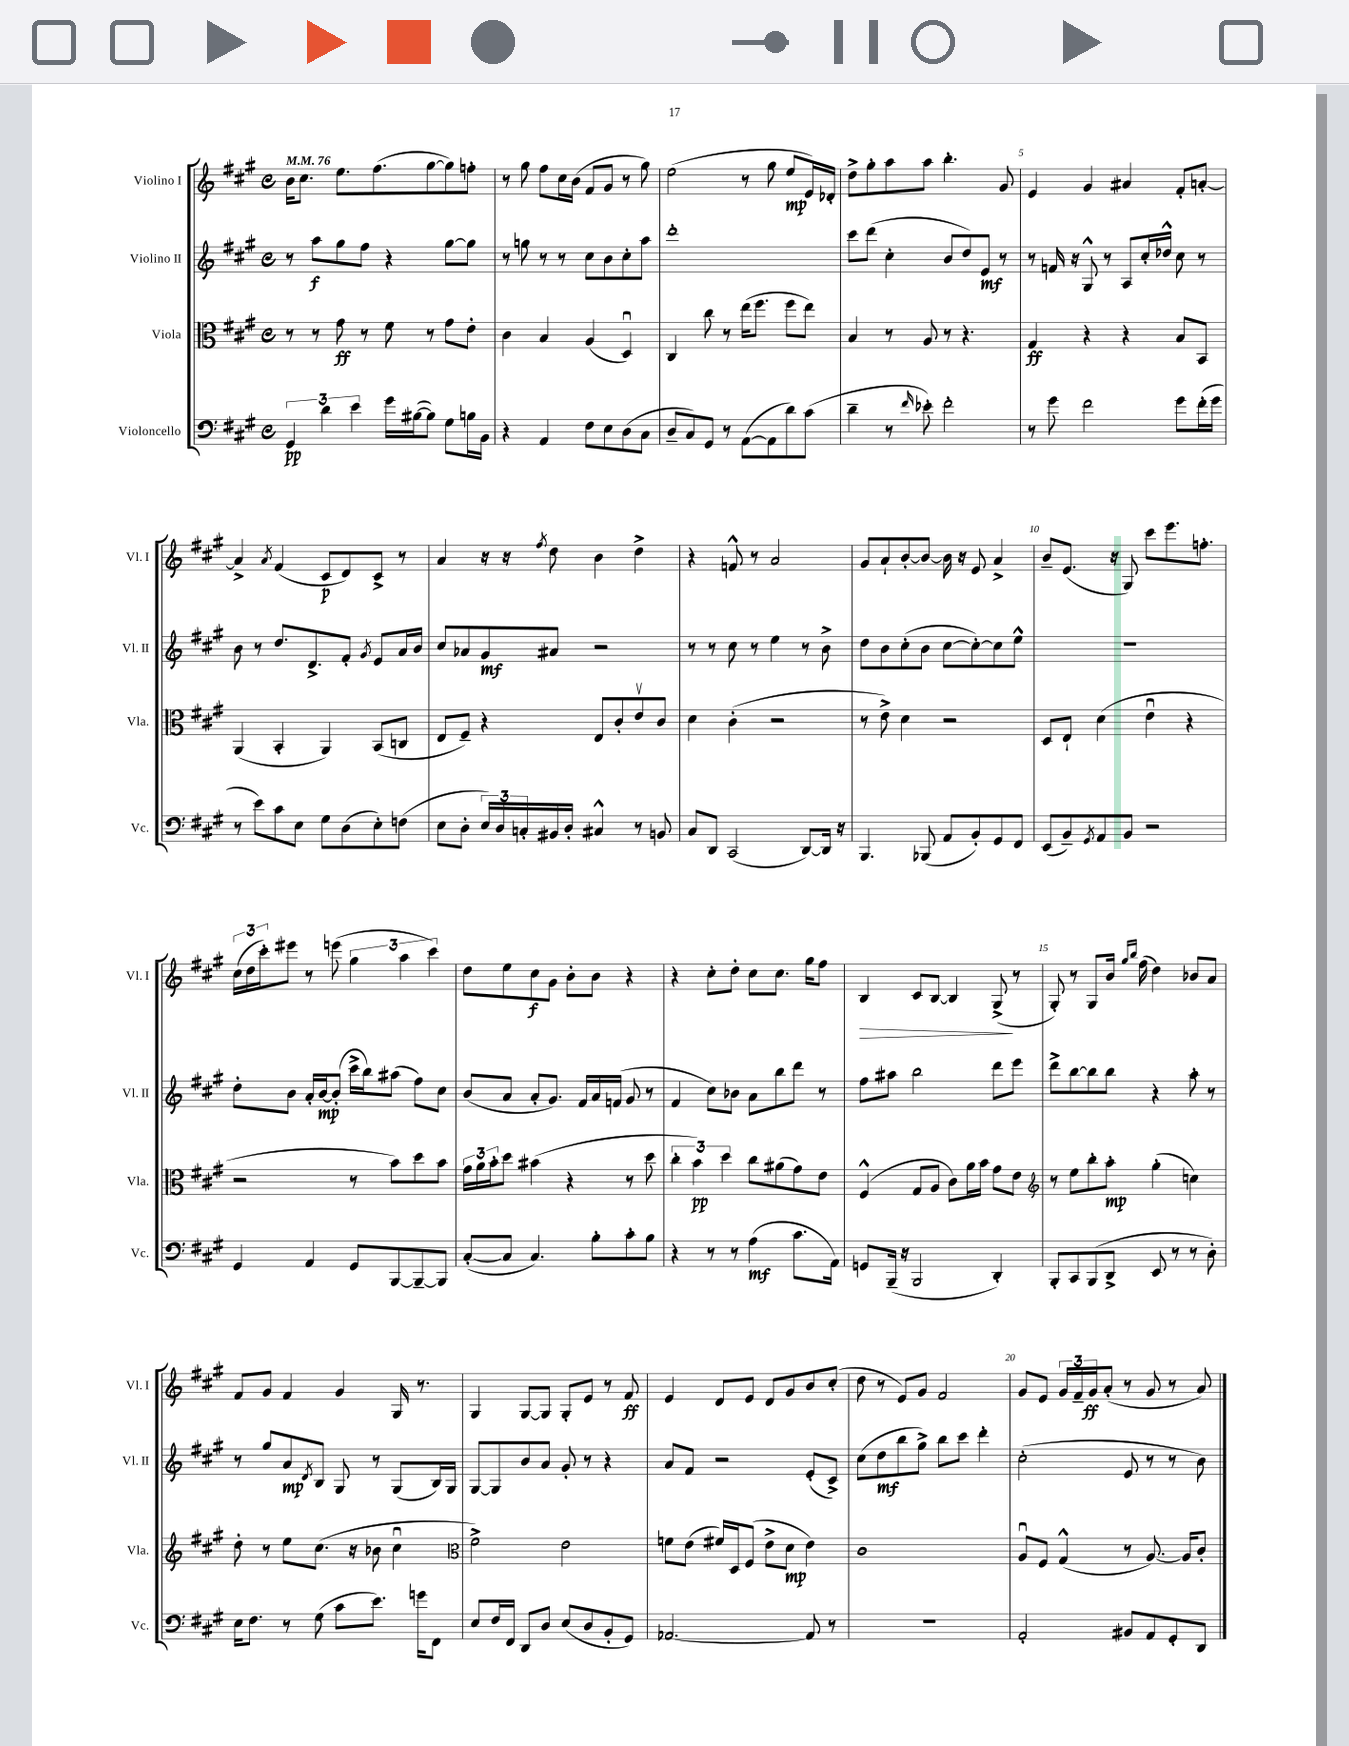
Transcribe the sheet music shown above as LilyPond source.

<<
\new StaffGroup <<
\new Staff = "s0" \with { instrumentName = "Violino I" shortInstrumentName = "Vl. I" } {
    \clef treble \key a \major \defaultTimeSignature \time 4/4 \tempo 4 = 76
    b'16 cis''8. e''8. fis''8.( gis''8~ gis''8) f''8-. |
    r8 gis''8 fis''8 cis''16 b'16( fis'8 gis'8 r8 gis''8) |
    e''2( r8 gis''8 e''8\mp e'16) des'16-. |
    d''8-> gis''8-. a''8 a''8 b''4.-. gis'8 |
    e'4 gis'4 ais'4 fis'8-. a'8~-. |
    a'4-> \acciaccatura { a'8 } fis'4( cis'8\p d'8) cis'8-> r8 |
    a'4 r16 r16 \acciaccatura { fis''8 } d''8 b'4 d''4-> |
    r4 f'8-^ r8 a'2 |
    gis'8 a'8-! b'8~-. b'8~ b'16 r16 e'8 a'4-> |
    b'8-- e'8.( r16 gis8) cis'''8 e'''8. f''8.-. |
    \tuplet 3/2 { cis''16( d''16 cis'''16-.) } eis'''8 r8 e'''8( \tuplet 3/2 { gis''4 a''4 cis'''4) } |
    d''8 e''8 cis''8\f gis'8 b'8-. b'8 r4 |
    r4 cis''8-. d''8-. cis''8 cis''8. gis''16 fis''8 |
    b4\> cis'8 b8~ b4 gis8->\!( r8 |
    gis8-.) r8 gis8 b'16 \grace { gis''16 b''16 } fis''16( d''4) bes'8 a'8 |
    fis'8 gis'8 fis'4 gis'4 gis16 r8. |
    gis4 gis8~ gis8 gis8-. e'8 r8 fis'8\ff |
    e'4 d'8 e'8 d'8 gis'8 b'8 cis''8-.( |
    d''8 r8 e'8) gis'8 fis'2 |
    gis'8 e'8 \tuplet 3/2 { gis'16 fis'16-- gis'16\ff } a'8-.( r8 gis'8 r8 a'8) \bar "|." |
}
\new Staff = "s1" \with { instrumentName = "Violino II" shortInstrumentName = "Vl. II" } {
    \clef treble \key a \major \defaultTimeSignature \time 4/4
    r8 a''8\f gis''8 fis''8 r4 gis''8~ gis''8 |
    r8 g''8 r8 r8 cis''8 b'8 cis''8-. a''8 |
    d'''1-. |
    cis'''8 d'''8( cis''4-. b'8 d''8) e'8\mf r8 |
    r8 f'16 r16 gis8-^ r8 a8 cis''16-. des''16-^ cis''8 r8 |
    b'8 r8 d''8. d'8.-> fis'8-. \acciaccatura { gis'8 } e'8 a'16 b'16 |
    cis''8 aes'8 gis'8\mf ais'8 r2 |
    r8 r8 cis''8 r8 e''4 r8 b'8-> |
    d''8 b'8 cis''8-.( b'8 cis''8~ cis''8~-.) cis''8 e''8-^ |
    R1 |
    d''8-. b'8 a'16-. b'16~\mp b'8-.( cis'''16-> b''16) ais''8( fis''8) cis''8 |
    b'8( a'8 a'8-. gis'8.) fis'16 a'16 f'16( gis'8 r8 |
    fis'4 cis''8) bes'8 a'8 b''8 d'''8 r8 |
    fis''8 ais''8 b''2 d'''8 e'''8 |
    d'''8-> b''8~ b''8 b''8 r4 a''8-. r8 |
    r8 gis''8 a'8\mp \acciaccatura { d'8 } b8 gis8 r8 gis8( b16) gis16 |
    gis8~ gis8 b'8 a'8 gis'8-. r8 r4 |
    a'8 fis'8 r2 e'8-.( cis'8->) |
    cis''8( d''8\mf b''8 gis''8->) b''8 cis'''8 d'''4-. |
    cis''2-.( e'8 r8 r8 b'8) \bar "|." |
}
\new Staff = "s2" \with { instrumentName = "Viola" shortInstrumentName = "Vla." } {
    \clef alto \key a \major \defaultTimeSignature \time 4/4
    r8 r8 gis'8\ff r8 fis'8 r8 gis'8 e'8-. |
    cis'4 b4 a4( d4\downbow) |
    cis4 cis''8 r8 e''16( fis''8. fis''8 e''8) |
    b4 r8 a8 r8 r4. |
    gis4\ff r4 r4 b8 b,8 |
    a,4( b,4-. a,4) b,8( c8 |
    e8 fis8--) r4 e8 cis'8-. e'8\upbow cis'8 |
    d'4 cis'4-.( r2 |
    r8 e'8->) d'4 r2 |
    d8 e8-! d'4( e'4\downbow r4 |
    r2 r8 b'8) d''8 b'8 |
    \tuplet 3/2 { gis'16 a'16 b'16-. } d''8 bis'4( r4 r8 d''8 |
    \tuplet 3/2 { cis''4-. b'4\pp) d''4 } cis''8 ais'8( gis'8) e'8 |
    fis4-^( gis8 a8 cis'8) a'16 b'16 gis'8 e'8 |
    \clef treble r8 e''8 b''8-. a''8-.\mp gis''4-.( c''4) |
    d''8-. r8 e''8 cis''8.( r16 bes'8 cis''4\downbow |
    \clef alto fis'2->) e'2 |
    f'8 e'8( fis'16) d16 fis8( e'8-> d'8\mp e'4) |
    cis'1 |
    a8\downbow fis8 gis4-^( r8 a8.~) a16 cis'8-. \bar "|." |
}
\new Staff = "s3" \with { instrumentName = "Violoncello" shortInstrumentName = "Vc." } {
    \clef bass \key a \major \defaultTimeSignature \time 4/4
    \tuplet 3/2 { gis,4\pp d'4 e'4 } gis'16 bis16~( bis8) gis8 b16 b,16 |
    r4 a,4 fis8 e8 d8( cis8 |
    d8-- cis8) gis,8 r8 a,8~( a,8 d'8) cis'8( |
    d'4-- r8 \grace { fis'16 } ees'8-.) fis'2-. |
    r8 gis'8 fis'2 gis'8 fis'16-.( gis'16 |
    r8 e'8) cis'8 e8 gis8 d8( e8-.) f8( |
    e8 d8-. \tuplet 3/2 { e16) d16 c16-. } bis,16 d16-. cis4-^ r8 b,8 |
    cis8 d,8 cis,2( d,8~) d,16 r16 |
    b,,4. bes,,8( a,8 b,8-.) gis,8 fis,8 |
    e,8( b,8--) \acciaccatura { gis,8 } a,8 b,8 r2 |
    gis,4 a,4 gis,8 b,,8~ b,,8~-- b,,8 |
    cis8~-.( cis8 cis4.) b8-. cis'8-. b8 |
    r4 r8 r8 a4\mf( cis'8. a,16) |
    g,8 b,,16--( r16 b,,2 d,4-.) |
    b,,8-. cis,8 b,,8( d,8-> e,8 r8 r8 d8-.) |
    e16 fis8. r8 gis8( cis'8 e'8.) g'16 fis,8 |
    e8 fis16 fis,16 d,8 d8 e8( d8 b,8-. gis,8) |
    aes,2.~ aes,8 r8 |
    R1 |
    a,2-. bis,8 a,8 gis,8-. d,8 \bar "|." |
}
>>
>>
\layout { \context { \Score \override BarNumber.break-visibility = ##(#f #t #t) barNumberVisibility = #(every-nth-bar-number-visible 5) } }
